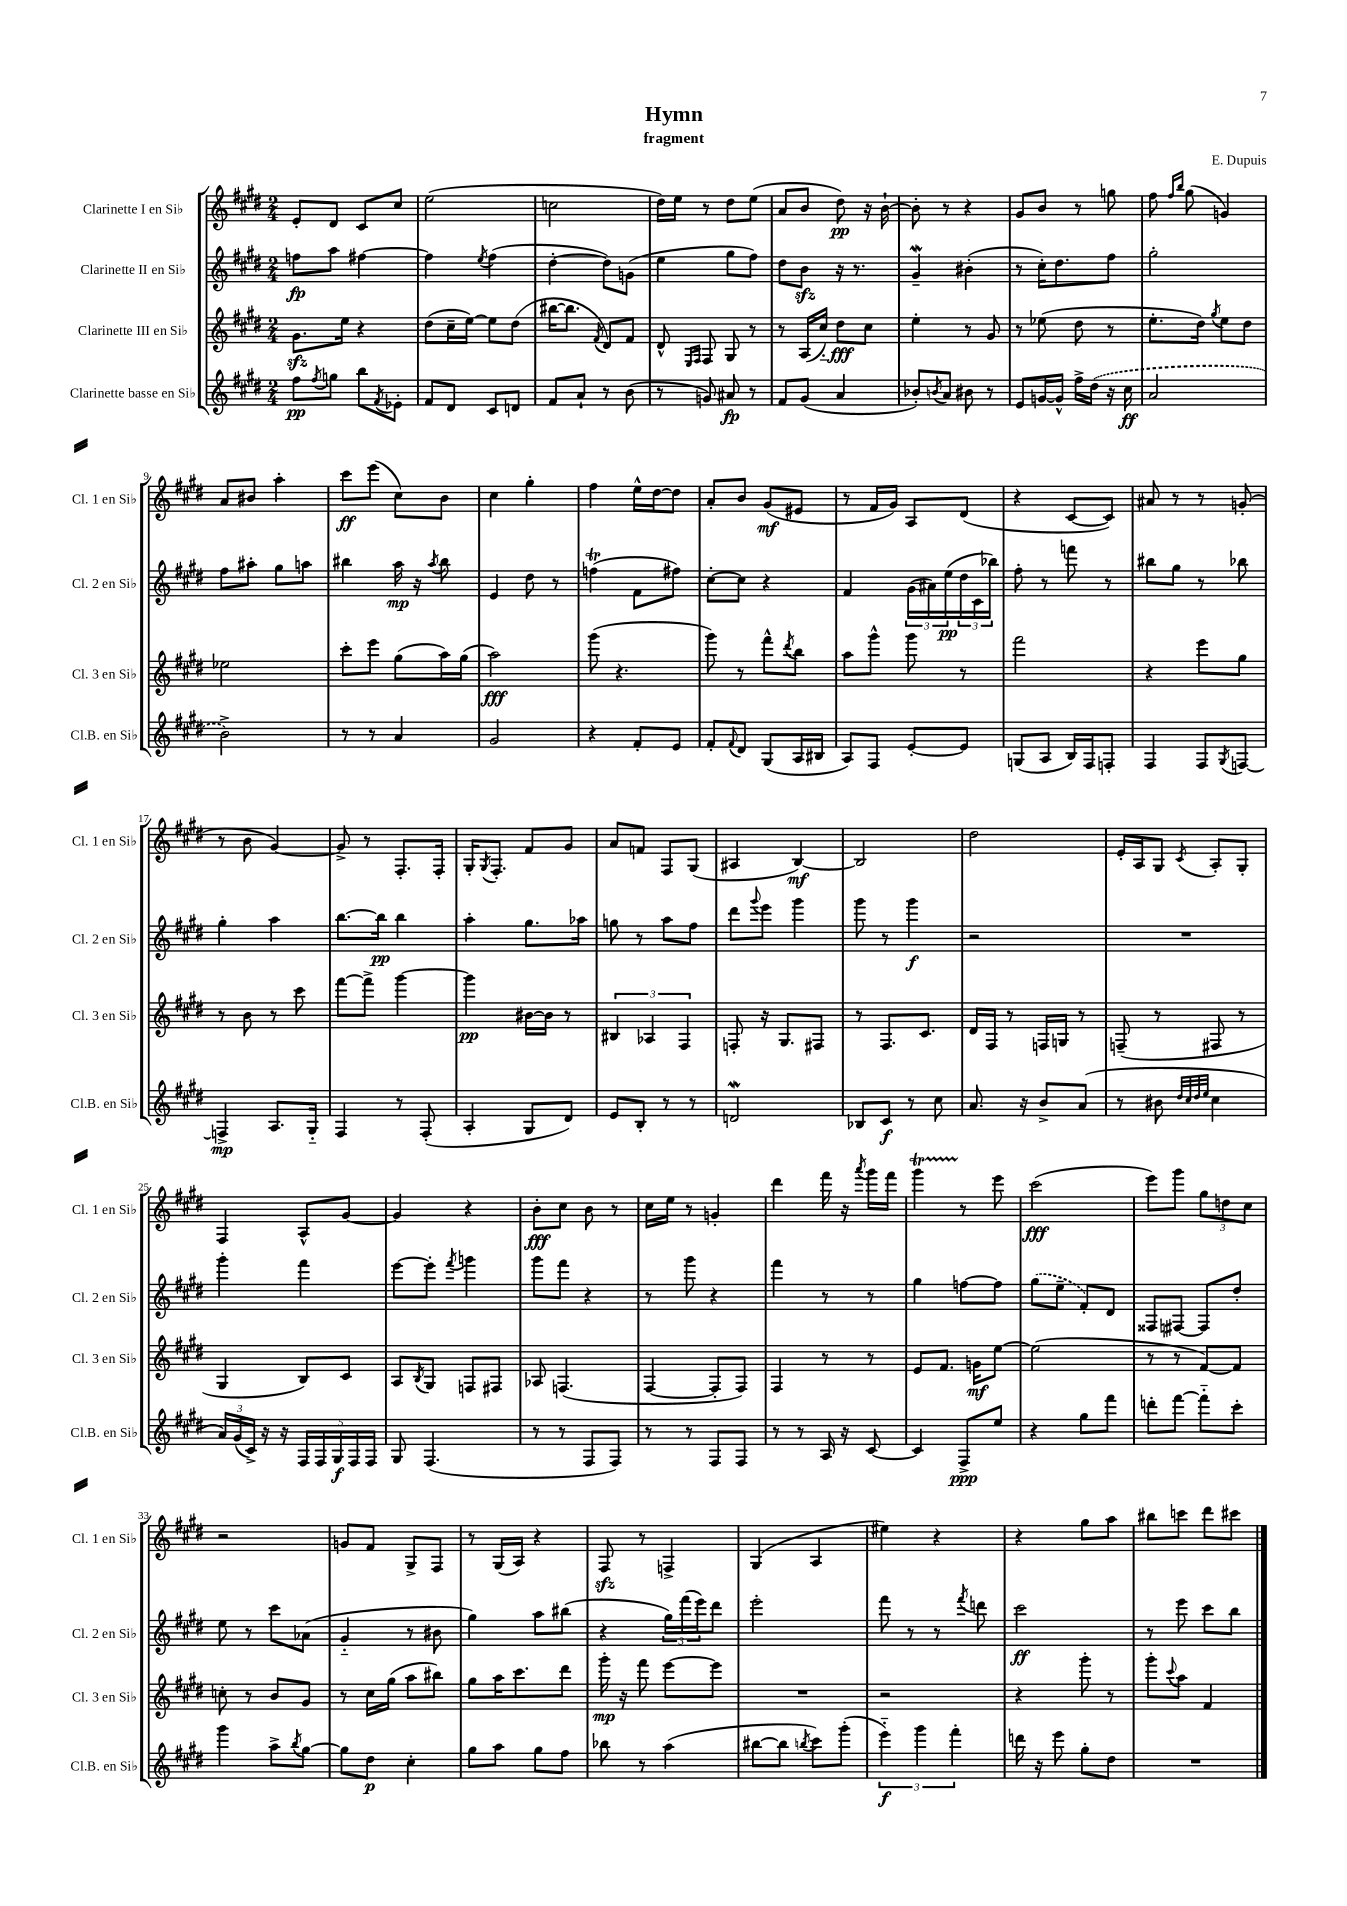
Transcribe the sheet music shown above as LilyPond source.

\header { title = "Hymn" composer = "E. Dupuis" subtitle = "fragment" }
<<
\new StaffGroup <<
\new Staff = "s0" \with { instrumentName = "Clarinette I en Sib" shortInstrumentName = "Cl. 1 en Sib" } {
    \clef treble \key e \major \numericTimeSignature \time 2/4
    e'8-. dis'8 cis'8 cis''8 |
    e''2( |
    c''2 |
    dis''16) e''16 r8 dis''8 e''8( |
    a'8 b'8 dis''8\pp) r16 b'16~-! |
    b'8-. r8 r4 |
    gis'8 b'8 r8 g''8 |
    fis''8 \grace { fis''16 b''16 } gis''8( g'4) |
    a'8 bis'8 a''4-. |
    cis'''8\ff e'''8( cis''8) b'8 |
    cis''4 gis''4-. |
    fis''4 e''16-^ dis''16~ dis''8 |
    a'8-. b'8 gis'8\mf( eis'8 |
    r8 fis'16 gis'16) a8 dis'8( |
    r4 cis'8~ cis'8) |
    ais'8 r8 r8 g'8-.( |
    r8 b'8 gis'4~) |
    gis'8-> r8 fis8.-. fis16-. |
    gis16-. \acciaccatura { gis8 } fis8.-. fis'8 gis'8 |
    a'8 f'8 fis8 gis8( |
    ais4 b4~\mf) |
    b2 |
    dis''2 |
    e'16-. a16 gis8 \acciaccatura { cis'8 } a8-. gis8-. |
    fis4 a8-^ gis'8~ |
    gis'4 r4 |
    b'8-.\fff cis''8 b'8 r8 |
    cis''16 e''16 r8 g'4-. |
    dis'''4 fis'''16 r16 \acciaccatura { a'''8 } gis'''16 fis'''16 |
    gis'''4\startTrillSpan r8\stopTrillSpan e'''8 |
    cis'''2\fff( |
    e'''8) gis'''8 \tuplet 3/2 { gis''8 d''8 cis''8 } |
    r2 |
    g'8 fis'8 gis8-> fis8 |
    r8 gis16( a16) r4 |
    fis8\sfz r8 f4-> |
    gis4( a4 |
    eis''4) r4 |
    r4 gis''8 a''8 |
    bis''8 c'''8 dis'''8 cis'''8 \bar "|." |
}
\new Staff = "s1" \with { instrumentName = "Clarinette II en Sib" shortInstrumentName = "Cl. 2 en Sib" } {
    \clef treble \key e \major \numericTimeSignature \time 2/4
    f''8\fp a''8 fis''4~ |
    fis''4 \acciaccatura { e''8 } fis''4( |
    dis''4~-. dis''8) g'8( |
    e''4 gis''8 fis''8) |
    dis''8 b'8\sfz r16 r8. |
    gis'4--\mordent bis'4-.( |
    r8 cis''16-.) dis''8. fis''8 |
    gis''2-. |
    fis''8 ais''8-. gis''8 a''8 |
    bis''4 a''16\mp r16 \acciaccatura { a''8 } bis''8 |
    e'4 dis''8 r8 |
    f''4\trill( fis'8 fis''8) |
    cis''8~-. cis''8 r4 |
    fis'4 \tuplet 3/2 { gis'16( ais'16) e''16\pp( } \tuplet 3/2 { dis''16 cis'16 bes''16) } |
    fis''8-. r8 f'''8 r8 |
    bis''8 gis''8 r8 bes''8 |
    gis''4-. a''4 |
    b''8.~ b''16\pp b''4 |
    a''4-. gis''8. aes''16 |
    g''8 r8 a''8 fis''8 |
    dis'''8 \appoggiatura { gis'''8 } e'''8 gis'''4 |
    gis'''8 r8 gis'''4\f |
    r2 |
    R2 |
    gis'''4-. fis'''4 |
    e'''8~ e'''8-. \acciaccatura { fis'''8 } g'''4 |
    gis'''8 fis'''8 r4 |
    r8 gis'''8 r4 |
    fis'''4 r8 r8 |
    gis''4 f''8~ f''8 |
    \once \slurDashed gis''8( e''8-- fis'8-.) dis'8 |
    fisis8 fis8~ fis8 dis''8-. |
    e''8 r8 cis'''8 aes'8( |
    gis'4-_ r8 bis'8 |
    gis''4) a''8 bis''8( |
    r4 \tuplet 3/2 { gis''16) fis'''16( e'''16) } dis'''8 |
    e'''2-. |
    fis'''8 r8 r8 \acciaccatura { fis'''8 } d'''8 |
    cis'''2\ff |
    r8 e'''8 cis'''8 b''8 \bar "|." |
}
\new Staff = "s2" \with { instrumentName = "Clarinette III en Sib" shortInstrumentName = "Cl. 3 en Sib" } {
    \clef treble \key e \major \numericTimeSignature \time 2/4
    gis'8.\sfz e''16 r4 |
    dis''8( cis''16-- e''16~) e''8 dis''8( |
    bis''16~ bis''8. \acciaccatura { fis'8 } dis'8) fis'8 |
    dis'8-^ \grace { e16 fis16 } fis8 gis8 r8 |
    r8 a16( cis''16-_) dis''8\fff cis''8 |
    e''4-. r8 gis'8 |
    r8 ees''8( dis''8 r8 |
    e''8.-. dis''16) \acciaccatura { gis''8 } e''8 dis''8 |
    ees''2 |
    cis'''8-. e'''8 gis''8( a''16) gis''16( |
    a''2\fff) |
    gis'''8( r4. |
    gis'''8) r8 fis'''8-^ \acciaccatura { dis'''8 } b''8 |
    a''8 gis'''8-^ gis'''8 r8 |
    fis'''2 |
    r4 e'''8 gis''8 |
    r8 b'8 r8 cis'''8 |
    fis'''8~ fis'''8-> gis'''4~ |
    gis'''4\pp bis'16~ bis'16 r8 |
    \tuplet 3/2 { bis4 aes4 fis4 } |
    f8-. r16 gis8. fis8 |
    r8 fis8. cis'8. |
    dis'16 fis16 r8 f16 g16 r8 |
    f8--( r8 fis8 r8 |
    gis4 b8) cis'8 |
    a8 \acciaccatura { b8 } gis8 f8 fis8 |
    aes8 f4.( |
    fis4~ fis8-. fis8) |
    fis4 r8 r8 |
    e'8 fis'8. g'16\mf e''8~ |
    e''2( |
    r8 r8 fis'8~) fis'8 |
    c''8-. r8 b'8 gis'8 |
    r8 cis''16 gis''16( a''8 bis''8) |
    gis''8 a''16 cis'''8. dis'''8 |
    gis'''16-.\mp r16 fis'''8 e'''8~ e'''8 |
    R2 |
    r2 |
    r4 gis'''8-. r8 |
    gis'''8-. \appoggiatura { cis'''8 } a''8 fis'4 \bar "|." |
}
\new Staff = "s3" \with { instrumentName = "Clarinette basse en Sib" shortInstrumentName = "Cl.B. en Sib" } {
    \clef treble \key e \major \numericTimeSignature \time 2/4
    fis''8\pp \acciaccatura { fis''8 } g''8 b''8 \acciaccatura { fis'8 } ees'8-. |
    fis'8 dis'8 cis'8 d'8 |
    fis'8 a'8-! r8 b'8( |
    r8 g'8) ais'8\fp r8 |
    fis'8 gis'8( a'4 |
    bes'8-.) \acciaccatura { b'8 } a'8 bis'8 r8 |
    e'8 g'16~ g'16-^ fis''16-> \once \slurDashed dis''16( r16 cis''16\ff |
    a'2 |
    b'2->) |
    r8 r8 a'4 |
    gis'2 |
    r4 fis'8-. e'8 |
    fis'8-. \appoggiatura { fis'8 } dis'8 gis8( a16 bis16 |
    a8) fis8 e'8~-. e'8 |
    g8( a8 b16) fis16 f8-. |
    fis4 fis8 \acciaccatura { gis8 } f8~ |
    f4->\mp a8. gis16-_ |
    fis4 r8 fis8-.( |
    a4-. gis8 dis'8) |
    e'8 b8-. r8 r8 |
    d'2\mordent |
    bes8 cis'8\f r8 cis''8 |
    a'8. r16 b'8-> a'8( |
    r8 bis'8 \grace { dis''32 cis''32 dis''32 e''32 } cis''4 |
    \tuplet 3/2 { a'16) gis'16( cis'16->) } r16 r16 \tuplet 5/4 { fis16 fis16 gis16\f fis16 fis16 } |
    gis8 fis4.( |
    r8 r8 fis8 fis8) |
    r8 r8 fis8 fis8 |
    r8 r8 a16 r16 cis'8~ |
    cis'4 fis8->\ppp e''8 |
    r4 gis''8 fis'''8 |
    d'''8-. fis'''8~ fis'''8-_ cis'''8-. |
    gis'''4 a''8-> \acciaccatura { b''8 } gis''8~ |
    gis''8 dis''8\p cis''4-. |
    gis''8 a''8 gis''8 fis''8 |
    bes''8 r8 a''4( |
    bis''8~ bis''8 \acciaccatura { b''8 } cis'''8) gis'''8-.( |
    \tuplet 3/2 { e'''4-_\f) gis'''4 fis'''4-. } |
    d'''16 r16 e'''8 gis''8-. dis''8 |
    R2 \bar "|." |
}
>>
>>
